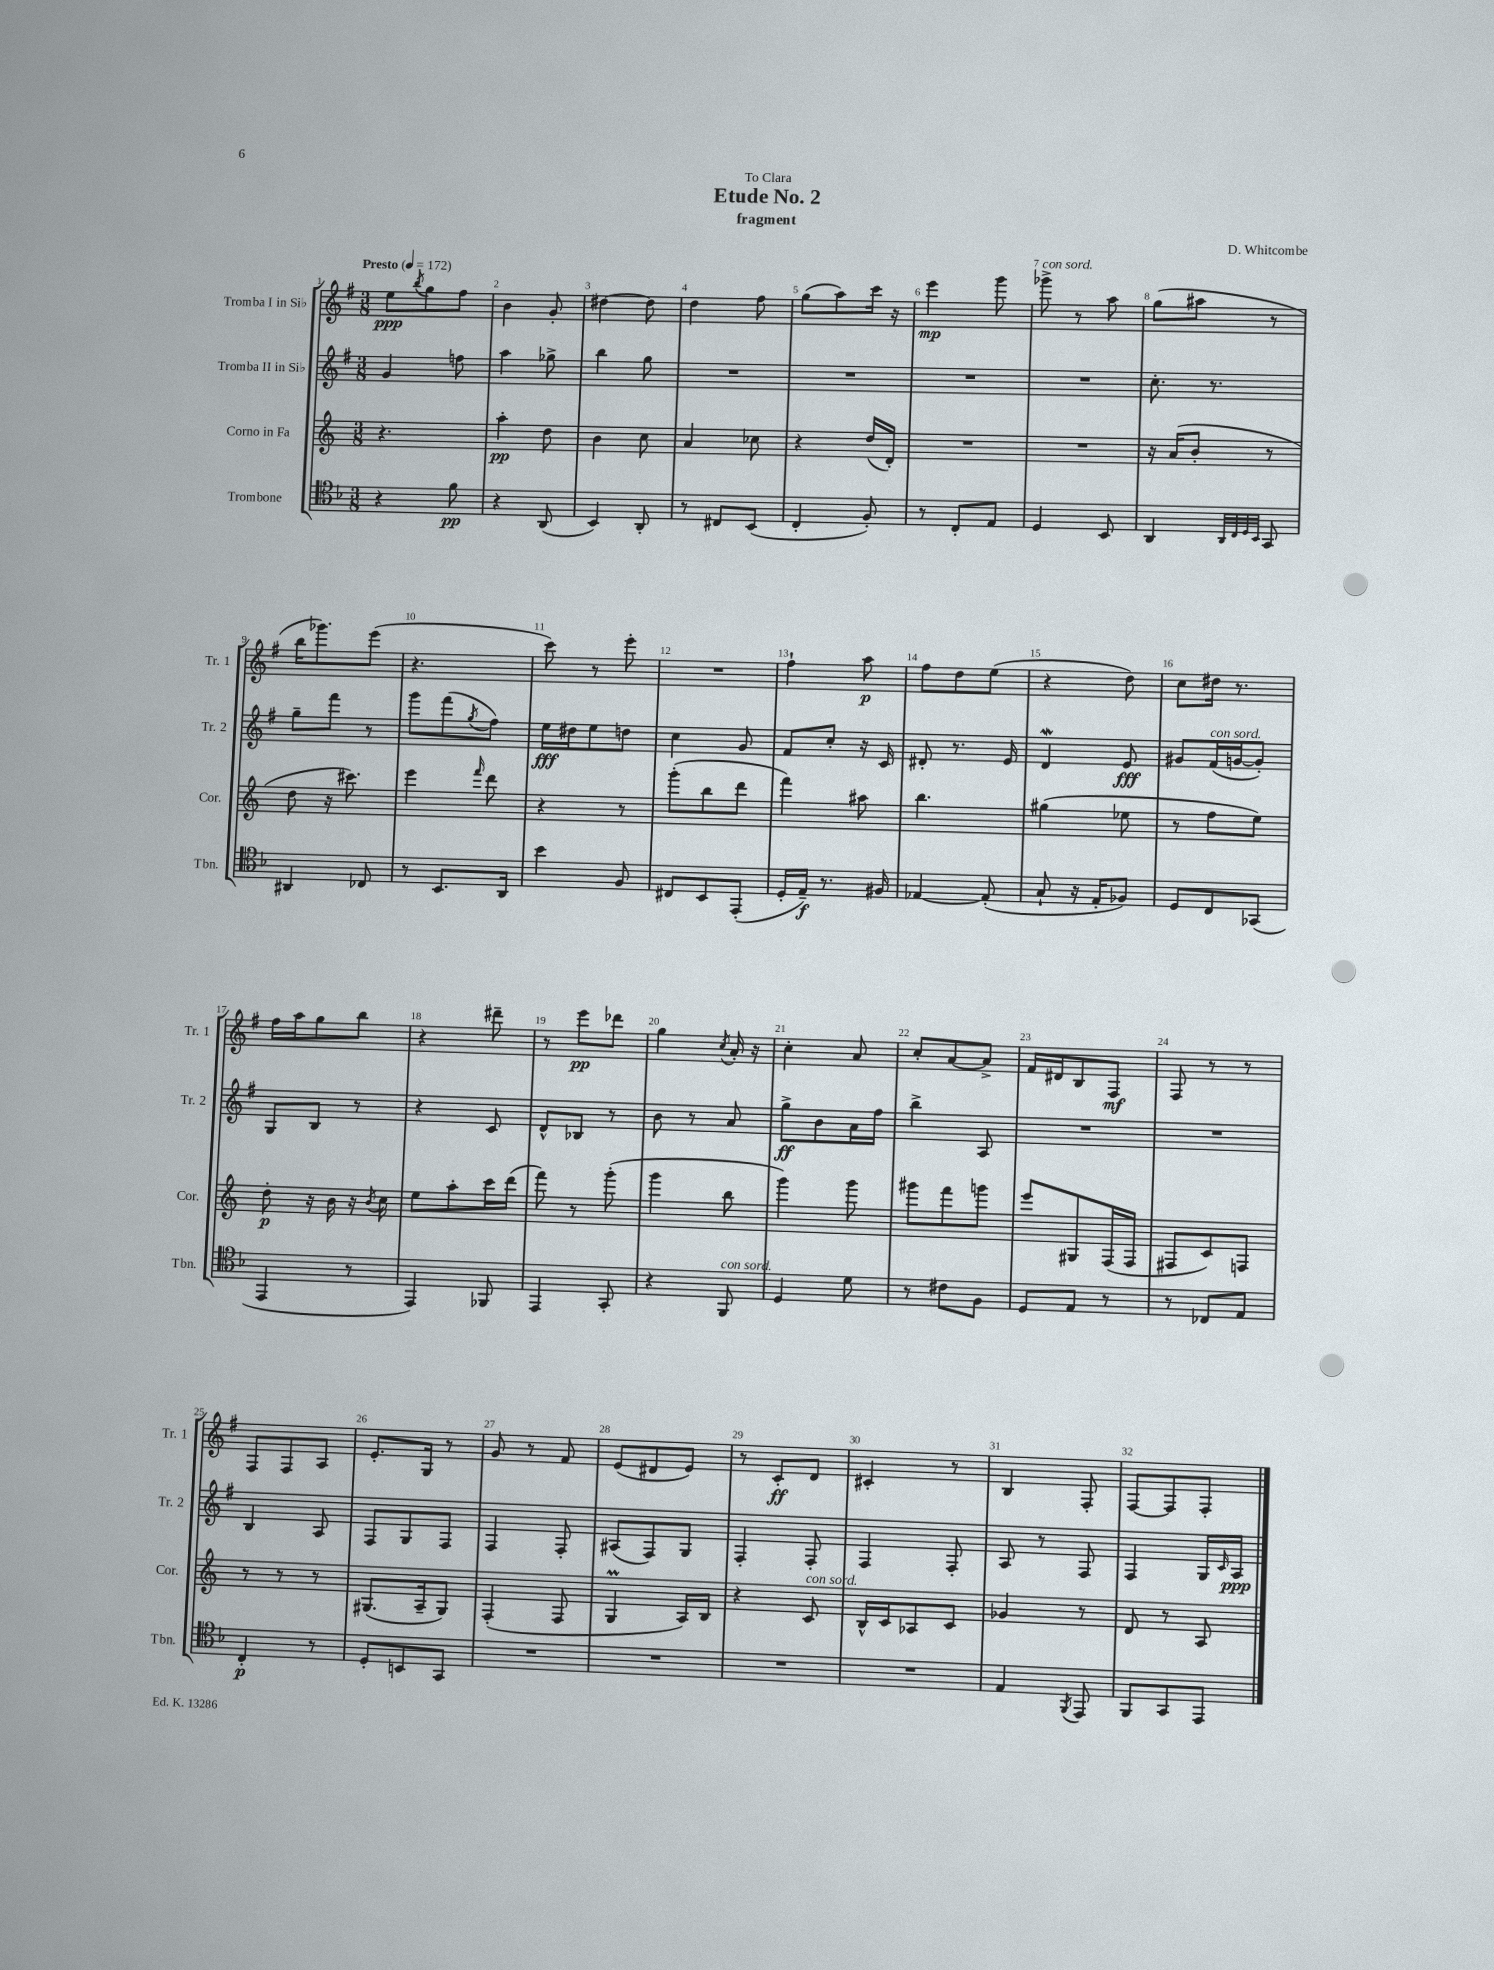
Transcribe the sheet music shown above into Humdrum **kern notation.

**kern	**kern	**kern	**kern
*staff4	*staff3	*staff2	*staff1
*clefC4	*clefG2	*clefG2	*clefG2
*k[b-]	*k[]	*k[f#]	*k[f#]
*M3/8	*M3/8	*M3/8	*M3/8
*MM172	*MM172	*MM172	*MM172
4r	4.r	4g	8ee
.	.	.	8qbb
.	.	.	8gg
8f	.	8ff	8ff#
=	=	=	=
4r	4aa'	4aa	4b
(8AA	8dd	8gg-^	8g'
=	=	=	=
4BB-)	4b	4bb	[4dd#
8AA'	8cc	8gg	8dd#]
=	=	=	=
8r	4a	4.r	4dd
8C#	.	.	.
(8BB-	8cc-	.	8ff#
=	=	=	=
4C'	4r	4.r	(8gg
.	.	.	8aa)
8F')	(16dd	.	16ccc
.	16d')	.	16r
=	=	=	=
8r	4.r	4.r	4eee
8C'	.	.	.
8E	.	.	8ggg
=	=	=	=
4D	4.r	4.r	8ggg-^
.	.	.	8r
8BB-	.	.	8aa
=	=	=	=
4AA	16r	8.cc'	(8gg
.	(16a	.	.
.	8b'	.	8aa#
.	.	8.r	.
32qqAA	.	.	.
32qqC	.	.	.
32qqD	.	.	.
32qqBB-	.	.	.
8GG	8r	.	8r
=	=	=	=
4AA#	8dd	8gg~	16bb
.	.	.	8.ggg-)
.	16r	8fff#	.
.	8.ccc#)	.	.
8C-	.	8r	(8eee
=	=	=	=
8r	4eee	8ggg	4.r
8.BB-	.	(8fff#	.
.	16qqfff	8qgg	.
.	8ddd	8ff#)	.
16AA	.	.	.
=	=	=	=
4b-	4r	16ee	8ccc)
.	.	16dd#	.
.	.	8ee	8r
8F	8r	8dd	8eee'
=	=	=	=
8C#	(8ggg'	4cc	4.r
8BB-	8bb	.	.
(8EE'	8ddd	8g	.
=	=	=	=
16D'	4fff)	8f#	4ff#`
16E~)	.	.	.
8.r	.	8cc'	.
.	8aa#	16r	8aa
16F#	.	16c	.
=	=	=	=
[4E-	4.bb	8d#'	8ff#
.	.	8.r	8dd
(8E-']	.	.	(8ee
.	.	16e	.
=	=	=	=
8G`	(4gg#	4d	4r
16r	.	.	.
16E'	.	.	.
8F-)	8ee-	8e	8dd)
=	=	=	=
8D	8r	8g#	8cc
8C	8ff	(16f#	16dd#
.	.	[16g	8.r
(8GG-	8ee)	8g'])	.
=	=	=	=
4EE	8dd'	8G	16ff#
.	.	.	16aa
.	16r	8B	8gg
.	16b	.	.
8r	16r	8r	8bb
.	8qb	.	.
.	16cc	.	.
=	=	=	=
4EE)	8ee	4r	4r
.	8aa'	.	.
8FF-	16ccc	8c	8ddd#~
.	(16ddd	.	.
=	=	=	=
4EE	8fff)	8d^^	8r
.	8r	8B-	8eee
8GG'	(8ggg'	8r	8ddd-
=	=	=	=
4r	4ggg	8b	4gg
.	.	8r	.
.	.	.	8qcc
8FF	8bb	8a	16a'
.	.	.	16r
=	=	=	=
4D	4ggg)	8gg^	4cc'
.	.	8b	.
8d	8ggg	16a	8a
.	.	16ff#	.
=	=	=	=
8r	8ggg#	4bb^	8cc'
8c#	8fff	.	[8a
8F	8ggg	8A	8a^]
=	=	=	=
8D	8eee	4.r	16f#
.	.	.	16d#
8E	8G#	.	8B
8r	(16F	.	8F#
.	16F	.	.
=	=	=	=
8r	8F#	4.r	8F#
8C-	8c)	.	8r
8E	8F	.	8r
=	=	=	=
4C'	8r	4B	8F#
.	8r	.	8F#
8r	8r	8A	8A
=	=	=	=
8D'	(8.G#	8F#	8.e'
8BB	.	8G	.
.	16A~	.	16G
8GG	8G#)	8F#	8r
=	=	=	=
4.r	(4F'	4F#	8g
.	.	.	8r
.	8F	8F#'	8f#
=	=	=	=
4.r	4G	(8A#	(8e
.	.	8F#)	8d#
.	16A)	8G	8e)
.	16B	.	.
=	=	=	=
4.r	4r	4F#'	8r
.	.	.	8c'
.	8c	8F#'	8d
=	=	=	=
4.r	16B^^	4F#	4c#'
.	16c	.	.
.	8A-	.	.
.	8c	8F#'	8r
=	=	=	=
4E	4g-	8A	4B
.	.	8r	.
8qFF	.	.	.
8EE	8r	8F#	8F#'
=	=	=	=
8FF	8d	4F#	[8F#
8GG	8r	.	8F#]
8EE	8A	16G	8F#'
.	.	16qqc	.
.	.	16A	.
==	==	==	==
*-	*-	*-	*-
